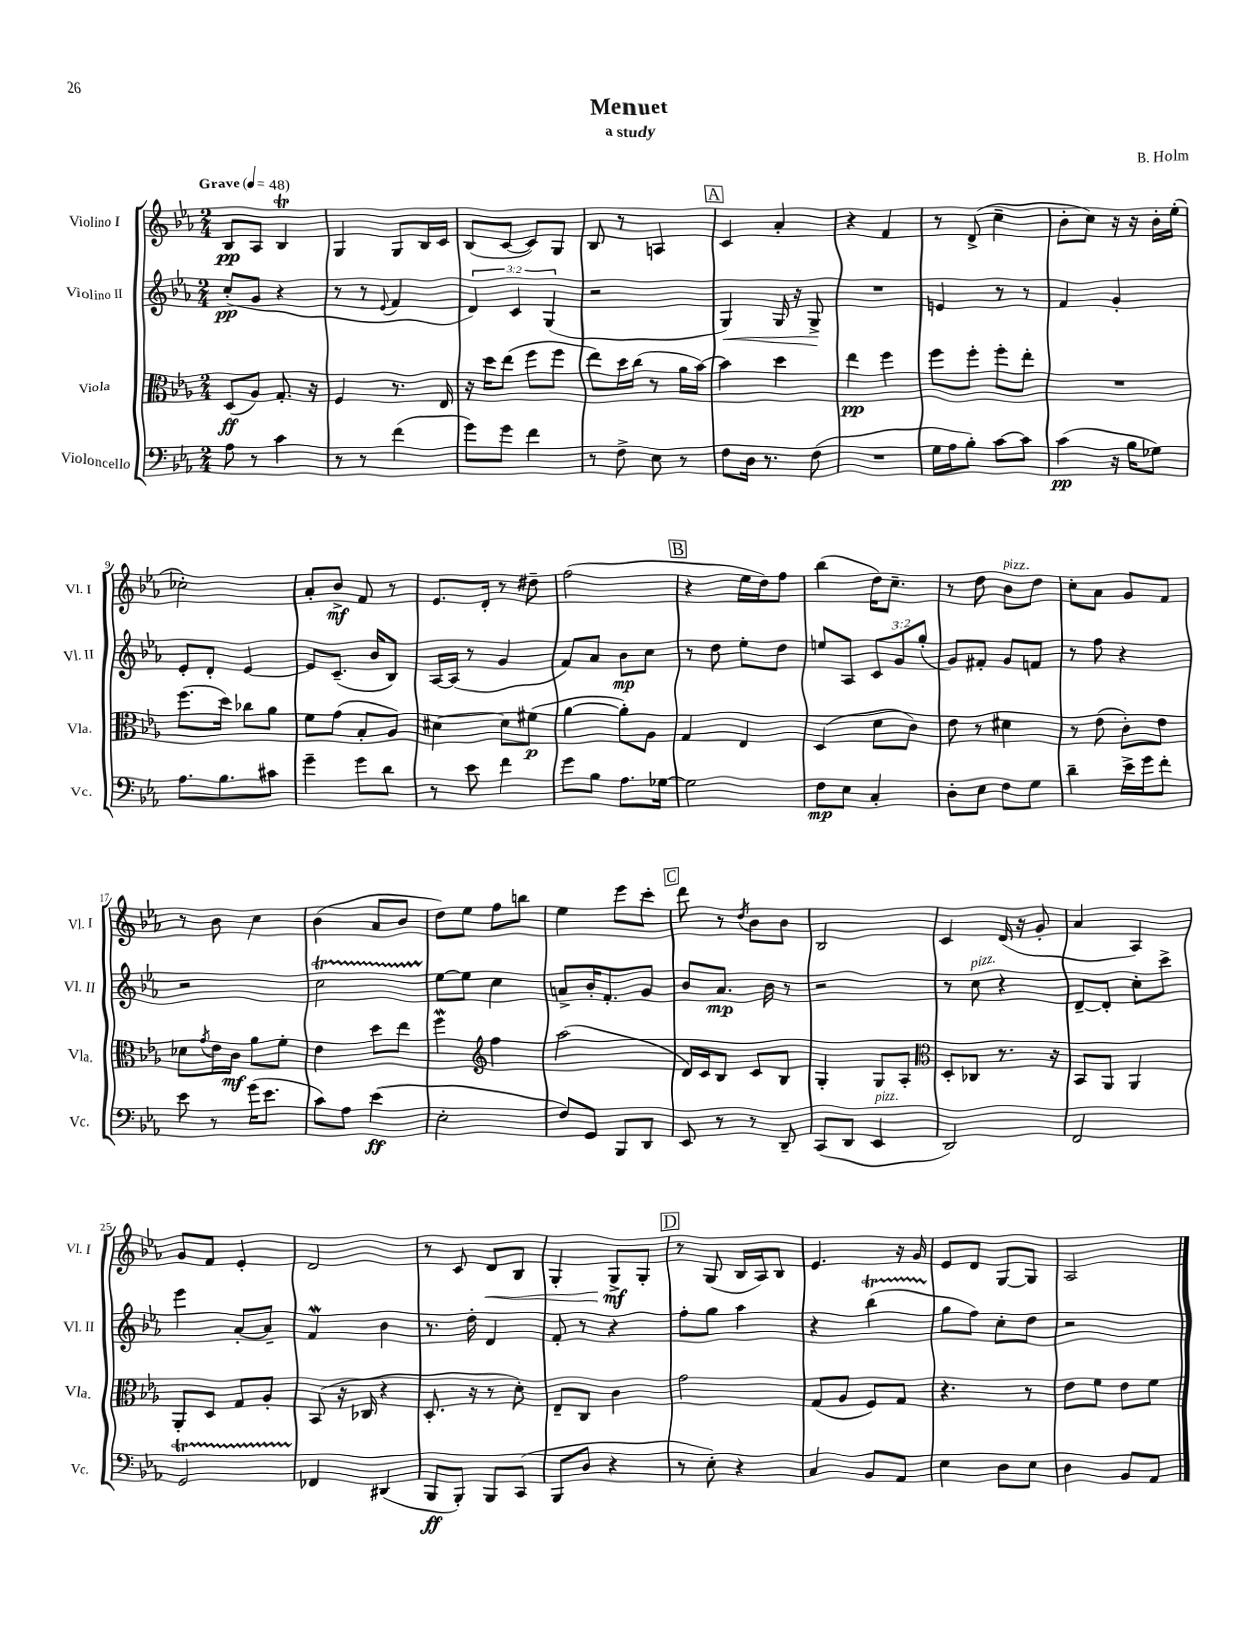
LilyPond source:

\header { title = "Menuet" composer = "B. Holm" subtitle = "a study" }
<<
\new StaffGroup <<
\new Staff = "s0" \with { instrumentName = "Violino I" shortInstrumentName = "Vl. I" } {
    \clef treble \key ees \major \numericTimeSignature \time 2/4 \tempo "Grave" 4 = 48
    bes8\pp aes8 bes4\trill |
    g4 g8 bes16 c'16 |
    bes8( c'8~ c'8) g8 |
    bes8 r8 a4 |
    \mark \markup { \box "A" } c'4 aes'4-. |
    r4 f'4 |
    r8 d'8->( c''4-- |
    bes'8-. c''8) r16 r16 bes'16-. ees''16-.( |
    ces''2-.) |
    aes'8-. bes'8->\mf f'8 r8 |
    ees'8. d'16-. r8 dis''8-- |
    f''2( |
    \mark \markup { \box "B" } r4 ees''16 d''16) f''8 |
    bes''4( d''16) c''8.-- |
    r8 d''8 bes'8^\markup { \italic "pizz." } d''8 |
    c''8-. aes'8 g'8 f'8 |
    r8 bes'8 c''4 |
    bes'4( aes'8 bes'8 |
    d''8) ees''8 f''8 b''8 |
    ees''4 ees'''8 c'''8-. |
    \mark \markup { \box "C" } d'''8 r8 \acciaccatura { d''8 } bes'8 bes'8 |
    bes2 |
    c'4 d'16( r16 g'8-. |
    aes'4 aes4) |
    g'8 f'8 ees'4-. |
    d'2 |
    r8 c'8 d'8\< bes8 |
    g4-. g8->\mf\! g8-. |
    \mark \markup { \box "D" } r8 g8( bes16 aes16) bes8 |
    ees'4. r16 g'16 |
    ees'8 d'8 g8~ g8 |
    aes2 \bar "|." |
}
\new Staff = "s1" \with { instrumentName = "Violino II" shortInstrumentName = "Vl. II" } {
    \clef treble \key ees \major \numericTimeSignature \time 2/4 \override Staff.TupletNumber.text = #tuplet-number::calc-fraction-text
    c''8-.\pp( g'8 r4 |
    r8 r8 \appoggiatura { ees'8 } f'4 |
    \tuplet 3/2 { d'4) c'4 g4( } |
    r2 |
    \mark \markup { \box "A" } g4\<) g16 r16 g8->\! |
    R2 |
    e'4 r8 r8 |
    f'4 g'4-. |
    ees'8-. d'8-. ees'4~ |
    ees'8 c'8.--( bes'16 bes8) |
    aes16~ aes16( r8 g'4 |
    f'8) aes'8 bes'8\mp c''8 |
    \mark \markup { \box "B" } r8 d''8 ees''8-. d''8 |
    e''8 aes8 \tuplet 3/2 { c'8 g'8 g''8-.( } |
    g'8) fis'8-. g'8 f'8 |
    r8 f''8 r4 |
    r2 |
    c''2\startTrillSpan |
    ees''8~\stopTrillSpan ees''8 c''4 |
    a'8-> bes'16-. f'8.-. g'8 |
    \mark \markup { \box "C" } bes'8 aes'8.\mp bes'16 r8 |
    r2 |
    r8 c''8^\markup { \italic "pizz." } r4 |
    d'8~-- d'8-. c''8-. c'''8-> |
    ees'''4 aes'8~-. aes'8-- |
    f'4\mordent bes'4 |
    r8. d''16-. d'4 |
    f'8-. r8 r4 |
    \mark \markup { \box "D" } f''8-. g''8 aes''4 |
    r4 bes''4\startTrillSpan( |
    g''8\stopTrillSpan f''8) c''8-. d''8 |
    r2 \bar "|." |
}
\new Staff = "s2" \with { instrumentName = "Viola" shortInstrumentName = "Vla." } {
    \clef alto \key ees \major \numericTimeSignature \time 2/4
    d8\ff( aes8) g8.-. r16 |
    f4 r8. ees16 |
    r16 d''16 ees''8( f''8 f''8 |
    ees''8) d''16 c''16( r8 aes'16 bes'16~) |
    \mark \markup { \box "A" } bes'4 d''4 |
    ees''4\pp f''4 |
    f''8 f''8-. f''8-. ees''8-. |
    R2 |
    f''8.( d''16) ces''8 aes'8 |
    f'8 g'8( bes8-. aes8) |
    dis'4~ dis'8 fis'8\p( |
    aes'4~ aes'8-.) aes8 |
    \mark \markup { \box "B" } g4 ees4 |
    d4( d'8 c'8) |
    ees'8 r8 dis'4 |
    r8 ees'8( c'8-.) ees'8 |
    des'8 \acciaccatura { g'8 } ees'16 c'16\mf aes'8 f'8-. |
    ees'4 d''8 ees''8 |
    f''4\mordent \clef treble f''4 |
    aes''2( |
    \mark \markup { \box "C" } d'16) c'16 bes8 c'8 bes8 |
    g4-. g8 aes8-. |
    \clef alto d8-. ces8 r8. r16 |
    bes,8 aes,8 aes,4 |
    aes,8-. d8 g8 aes8-. |
    bes,8( r16 ces16 r4 |
    d8.-. r16 r8 d'8-.) |
    ees8-- c8 c'4 |
    \mark \markup { \box "D" } g'2 |
    g8( aes8 f8) g8 |
    r4. r8 |
    ees'8 f'8 ees'8 f'8 \bar "|." |
}
\new Staff = "s3" \with { instrumentName = "Violoncello" shortInstrumentName = "Vc." } {
    \clef bass \key ees \major \numericTimeSignature \time 2/4
    aes8 r8 c'4 |
    r8 r8 f'4( |
    g'8) g'8 f'4 |
    r8 f8-> ees8 r8 |
    \mark \markup { \box "A" } f8 d16 r8. f8( |
    R2 |
    g16 aes16 bes8-.) c'8~ c'8 |
    c'4\pp( r16 bes16 ges8) |
    aes8. bes8. cis'8 |
    g'4-- g'8 d'8 |
    r8 ees'8 f'4 |
    g'8 bes8 aes8. ges16~ |
    \mark \markup { \box "B" } ges2 |
    f8\mp ees8 c4-. |
    d8-. ees8 f8 g8 |
    d'4-- ees'16-> g'16 f'8-. |
    ees'8 r8 g'16( ees'8. |
    c'8) aes8 ees'4\ff( |
    ees2-. |
    f8) g,8 bes,,8 d,8 |
    \mark \markup { \box "C" } ees,8 r8 r8 d,8-- |
    c,8( d,8 ees,4^\markup { \italic "pizz." } |
    d,2) |
    f,2 |
    g,2\startTrillSpan |
    fes,4\stopTrillSpan dis,4( |
    bes,,8\ff bes,,8-.) bes,,8 c,8( |
    bes,,8 d8 r4 |
    \mark \markup { \box "D" } r8 ees8-.) r4 |
    c4 bes,8 aes,8 |
    ees4 d8 ees8 |
    d4 bes,8 aes,8 \bar "|." |
}
>>
>>
